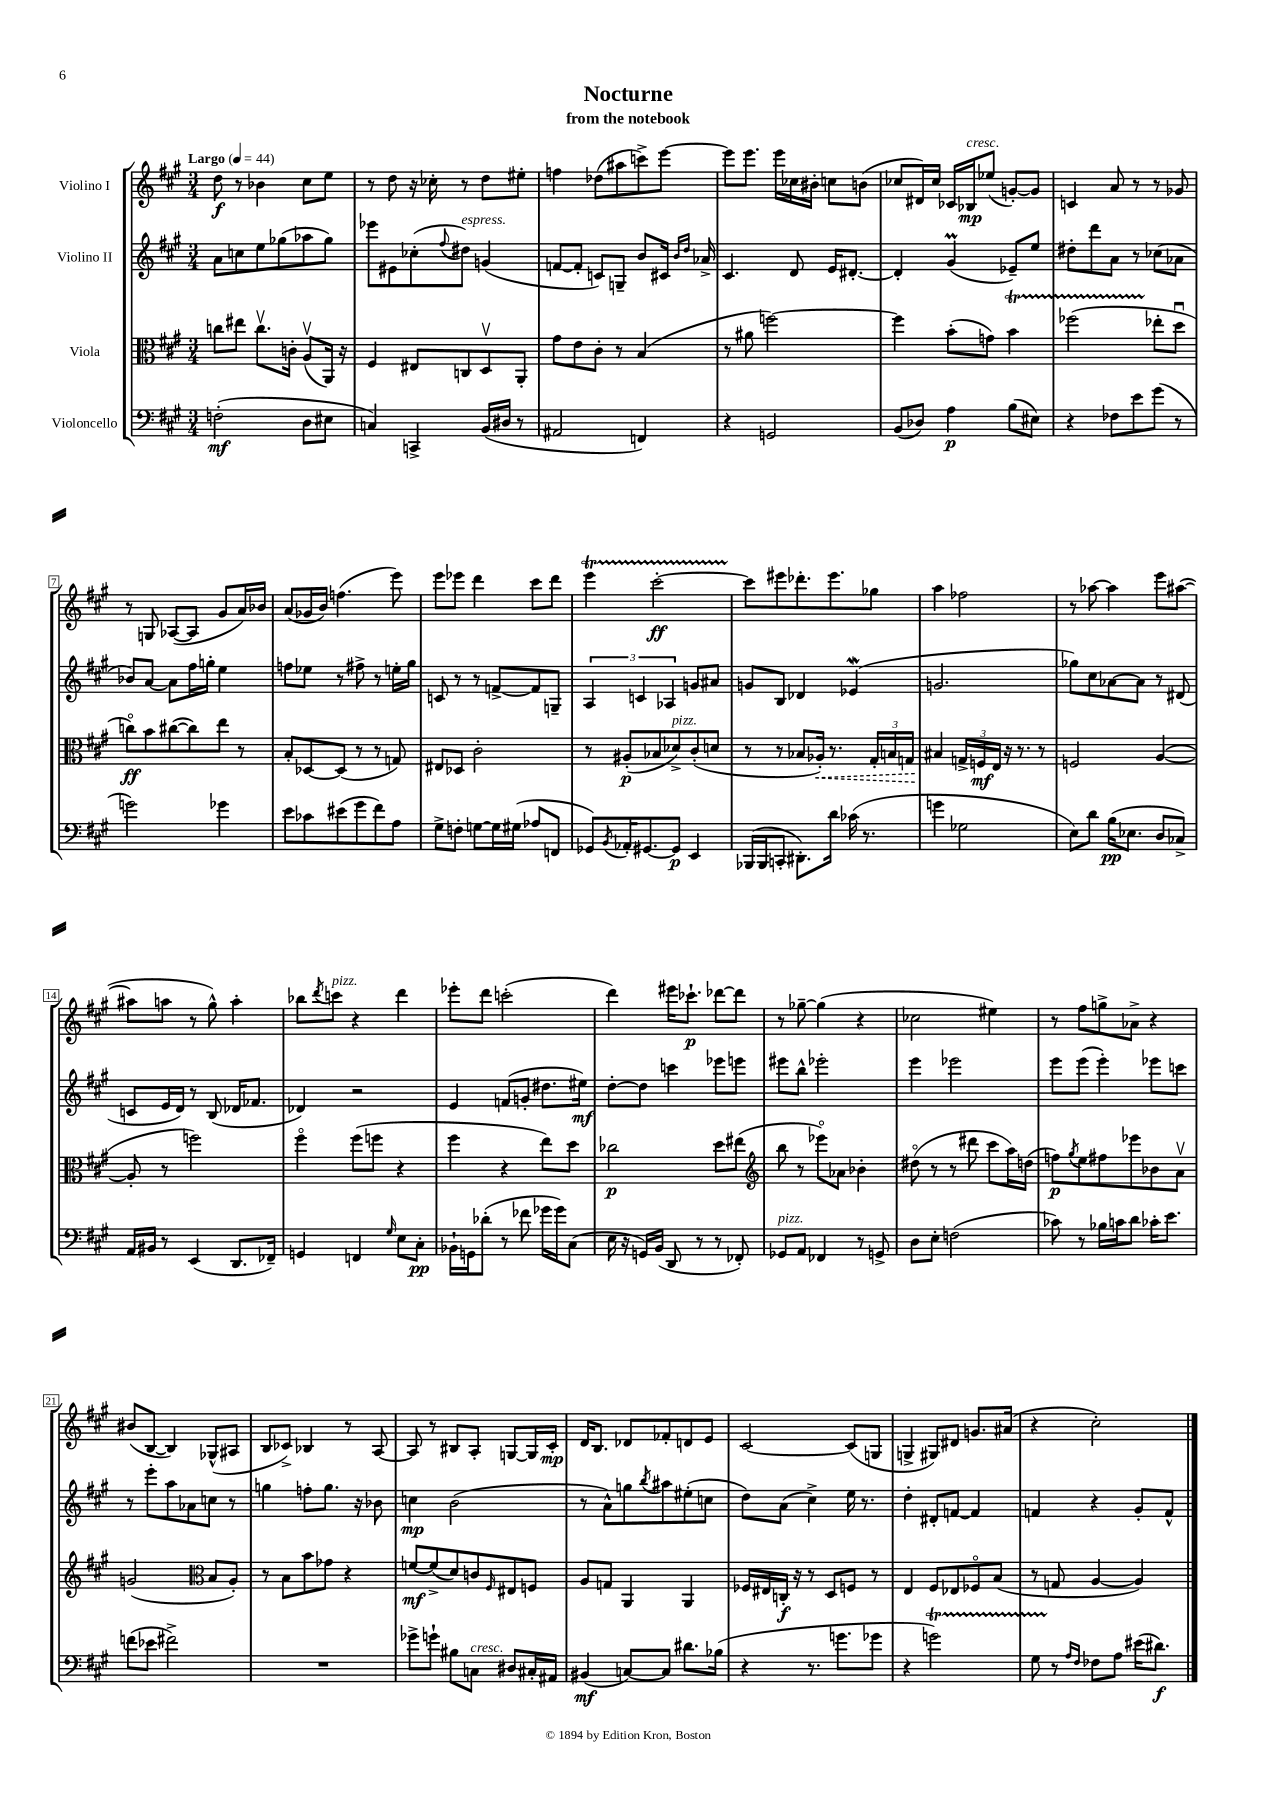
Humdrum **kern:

**kern	**kern	**kern	**kern
*staff4	*staff3	*staff2	*staff1
*clefF4	*clefC3	*clefG2	*clefG2
*k[f#c#g#]	*k[f#c#g#]	*k[f#c#g#]	*k[f#c#g#]
*M3/4	*M3/4	*M3/4	*M3/4
*MM44	*MM44	*MM44	*MM44
(2F'	8cc	8a	8dd
.	8ee#	8cc	8r
.	8.ccv	8ee	4b-
.	.	(8gg-	.
.	16c'	.	.
8D	(8Av	8aa-	8cc#
8E#	16AA)	8gg-)	8ee
.	16r	.	.
=	=	=	=
4C)	4F#	8eee-	8r
.	.	8e#	8dd
4CC^	8E#	(8cc-'	16r
.	.	.	16cc-'
.	.	8qqff#	.
.	8C	8dd#)	8r
(16BB	8Dv	(4g	8dd
16D#	.	.	.
8r	8AA'	.	8ee#'
=	=	=	=
2AA#	8g#	[8f	4ff
.	8e	8f']	.
.	8c#'	8c)	(8dd-
.	8r	8G~	8aa#
4FF)	(4B	8b	8ccc^)
.	.	16c#	[8eee
.	.	16qqb	.
.	.	16qqdd	.
.	.	16a-^	.
=	=	=	=
4r	8r	4.c#	8eee]
.	8a#	.	8.eee
2GG	[2ff)	.	.
.	.	.	16eee
.	.	8d	16cc-
.	.	.	16b#'
.	.	16e	8cc
.	.	[8.d#'	.
.	.	.	(8b
=	=	=	=
(8BB	4ff]	4d#']	8cc-
8D-)	.	.	16d#)
.	.	.	16cc-
4A	(8b'	(4g#	16c-
.	.	.	16B-
.	8g)	.	(8ee-
(8B	4b	8e-~)	[8g')
8E#)	.	8ee	8g]
=	=	=	=
4r	(2ff-	8dd#'	4c
.	.	8ddd	.
8F-	.	8a	8a
8e	.	8r	8r
(8g#	8ee-'	(8cc-	8r
8r	8ddu	8a-	8g-
=	=	=	=
2g)	8cco)	8b-)	8r
.	8b	[8a	8G
.	([8cc#	8a]	([8A-
.	8cc#])	16ff#	8A-]
.	.	16gg'	.
4g-	8ee	4ee	8g#
.	8r	.	16a)
.	.	.	16b-
=	=	=	=
8e	8B'	8ff	(8a
8c-	[8D-	8ee-	16g-
.	.	.	16b)
(8e#	(8D-]	8r	(4.ff
8g#	8r	8ff#^	.
8f#)	8r	8r	.
8A	8G)	16ee'	8eee)
.	.	16gg#	.
=	=	=	=
8G#^	8E#	8c	8eee
8F'	8D-	8r	8eee-
[8G	2c#'	8r	4ddd
16G]	.	[8f^	.
(16G#	.	.	.
8A-	.	8f]	8ccc#
8FF	.	8G~	8ddd
=	=	=	=
8GG-)	8r	6A	4eee
8qBB	.	.	.
16AA-'	(8A#'	.	.
.	.	6c	.
[8.GG#	.	.	.
.	8B-	.	[2ccc#'
.	.	6A-	.
8GG#]	8d-^)	.	.
4EE	(8c#'	8g	.
.	8d	8a#	.
=	=	=	=
(16BBB-	8r	8g	8ccc#]
16BBB-	.	.	.
8CC'	8r	8B	8eee#
8.DD#')	8B-	4d-	8.ddd-'
.	16A-')	.	.
16d	8.r	.	8.eee#
(16c-	.	(4e-	.
8.r	.	.	.
.	24G#'	.	8gg-
.	24B	.	.
.	24G	.	.
=	=	=	=
4g	4B#	2.g	4aa
2G-	24G^	.	2ff-
.	24F	.	.
.	24E	.	.
.	16r	.	.
.	8.r	.	.
.	8r	.	.
=	=	=	=
8E)	2F	8gg-)	8r
8d	.	8cc#	[8aa-
(16B	.	[8a-	4aa-]
8.E-	.	.	.
.	.	8a-]	.
8D	([4A	8r	8eee
8C-^)	.	(8d#	([8aa#
=	=	=	=
16AA	8A']	8c	8aa#]
16BB#	.	.	.
8r	8r	16e	8aa
.	.	16d)	.
(4EE	2ff)	8r	8r
.	.	(8B	8gg#^^)
8.DD	.	16d-	4aa'
.	.	8.f-	.
16FF-~)	.	.	.
=	=	=	=
4GG	4ff#o	4d-)	8bb-
.	.	.	8qddd
.	.	.	8ccc
4FF	(8ff#	2r	4r
.	8ff	.	.
16qqG#	.	.	.
8E	4r	.	4ddd
8C#'	.	.	.
=	=	=	=
16BB-`	4ff#	4e	8eee-'
16GG	.	.	.
(8d-'	.	.	8ddd
8r	4r	(8f	(2ccc'
8f-	.	8g'	.
16g-	8ee)	8.dd#	.
16g-)	.	.	.
(8C#	8dd	.	.
.	.	16ee#)	.
=	=	=	=
16E	2cc-	[8dd'	4ddd)
16r	.	.	.
16GG)	.	8dd]	.
(16BB	.	.	.
8DD	.	4ccc	16eee#
.	.	.	8.ccc-`
8r	.	.	.
8r	8dd	8eee-	[8ddd-
8FF-')	(8ee#	8eee	8ddd-]
=	=	=	=
*	*clefG2	*	*
8GG-	8bb	8eee#	8r
8AA	8r	8bb^^	[8gg-~
4FF-	8eee-o)	2eee-'	(4gg-]
.	8a-	.	.
8r	4b-'	.	4r
8GG^	.	.	.
=	=	=	=
8D	(8dd#o	4eee	2cc-
8E'	8r	.	.
(2F	8r	2eee-	.
.	8ddd#	.	.
.	8ccc#	.	4ee#)
.	16aa)	.	.
.	(16dd	.	.
=	=	=	=
8c-)	8ff)	8eee	8r
.	8qgg#	.	.
8r	8ee	(8eee	8ff#
16B-	8ff#	4eee')	8gg^
16c	.	.	.
8d	8eee-	.	8a-^
16c-'	8b-	8eee-	4r
8.e	.	.	.
.	8av	8ccc	.
=	=	=	=
(8f	(2g	8r	(8b#
8e-	.	8eee'	[8B
2f#^)	.	8aa	4B])
.	.	8a-	.
*	*clefC3	*	*
.	8B	8cc	(8G-^^
.	8A')	8r	8A#
=	=	=	=
2.r	8r	4gg	8B
.	8B	.	8c-^)
.	8b	8ff'	4B-
.	8g-	8.gg	.
.	4r	.	8r
.	.	16r	.
.	.	8b-	[8A
=	=	=	=
8g-^	[8f	4cc	8A]
8g`	(8f^]	.	8r
8B#	8d)	(2b	8B#
8C	8c	.	8A'
.	16qqF#	.	.
8D#	8E#	.	[8G
16C#'	8F	.	16G]
16AA#	.	.	16c#'
=	=	=	=
(4BB#	8A	8r	16d
.	.	.	8.B
.	8G	8a^^)	.
[8C)	4AA	8gg	8d-
.	.	8qbb	.
8C]	.	8aa#	8f-'
8.d#	4AA	(8ee#'	8d
.	.	8cc	8e
(16B-	.	.	.
=	=	=	=
4r	16F-	8dd)	[2c#
.	16E#	.	.
.	16C'	(8a	.
.	16r	.	.
8.r	8r	4cc#^)	.
.	8D	.	.
8.g	.	.	.
.	8F	16ee	(8c#]
.	.	8.r	.
8g-	8r	.	8G
=	=	=	=
4r	4E	4dd'	4G^
2g)	8F#	8d#'	8G#)
.	8E-	[8f	8d#
.	8F-o	4f]	8.g
.	(8B	.	.
.	.	.	(16a#
=	=	=	=
8G#	8r	4f	4r
8r	8G	.	.
16qqA	.	.	.
16qqF#	.	.	.
8F-	[4A	4r	2cc#')
8A	.	.	.
(16e#	4A])	8g#'	.
8.d#)	.	.	.
.	.	8f^^	.
==	==	==	==
*-	*-	*-	*-
